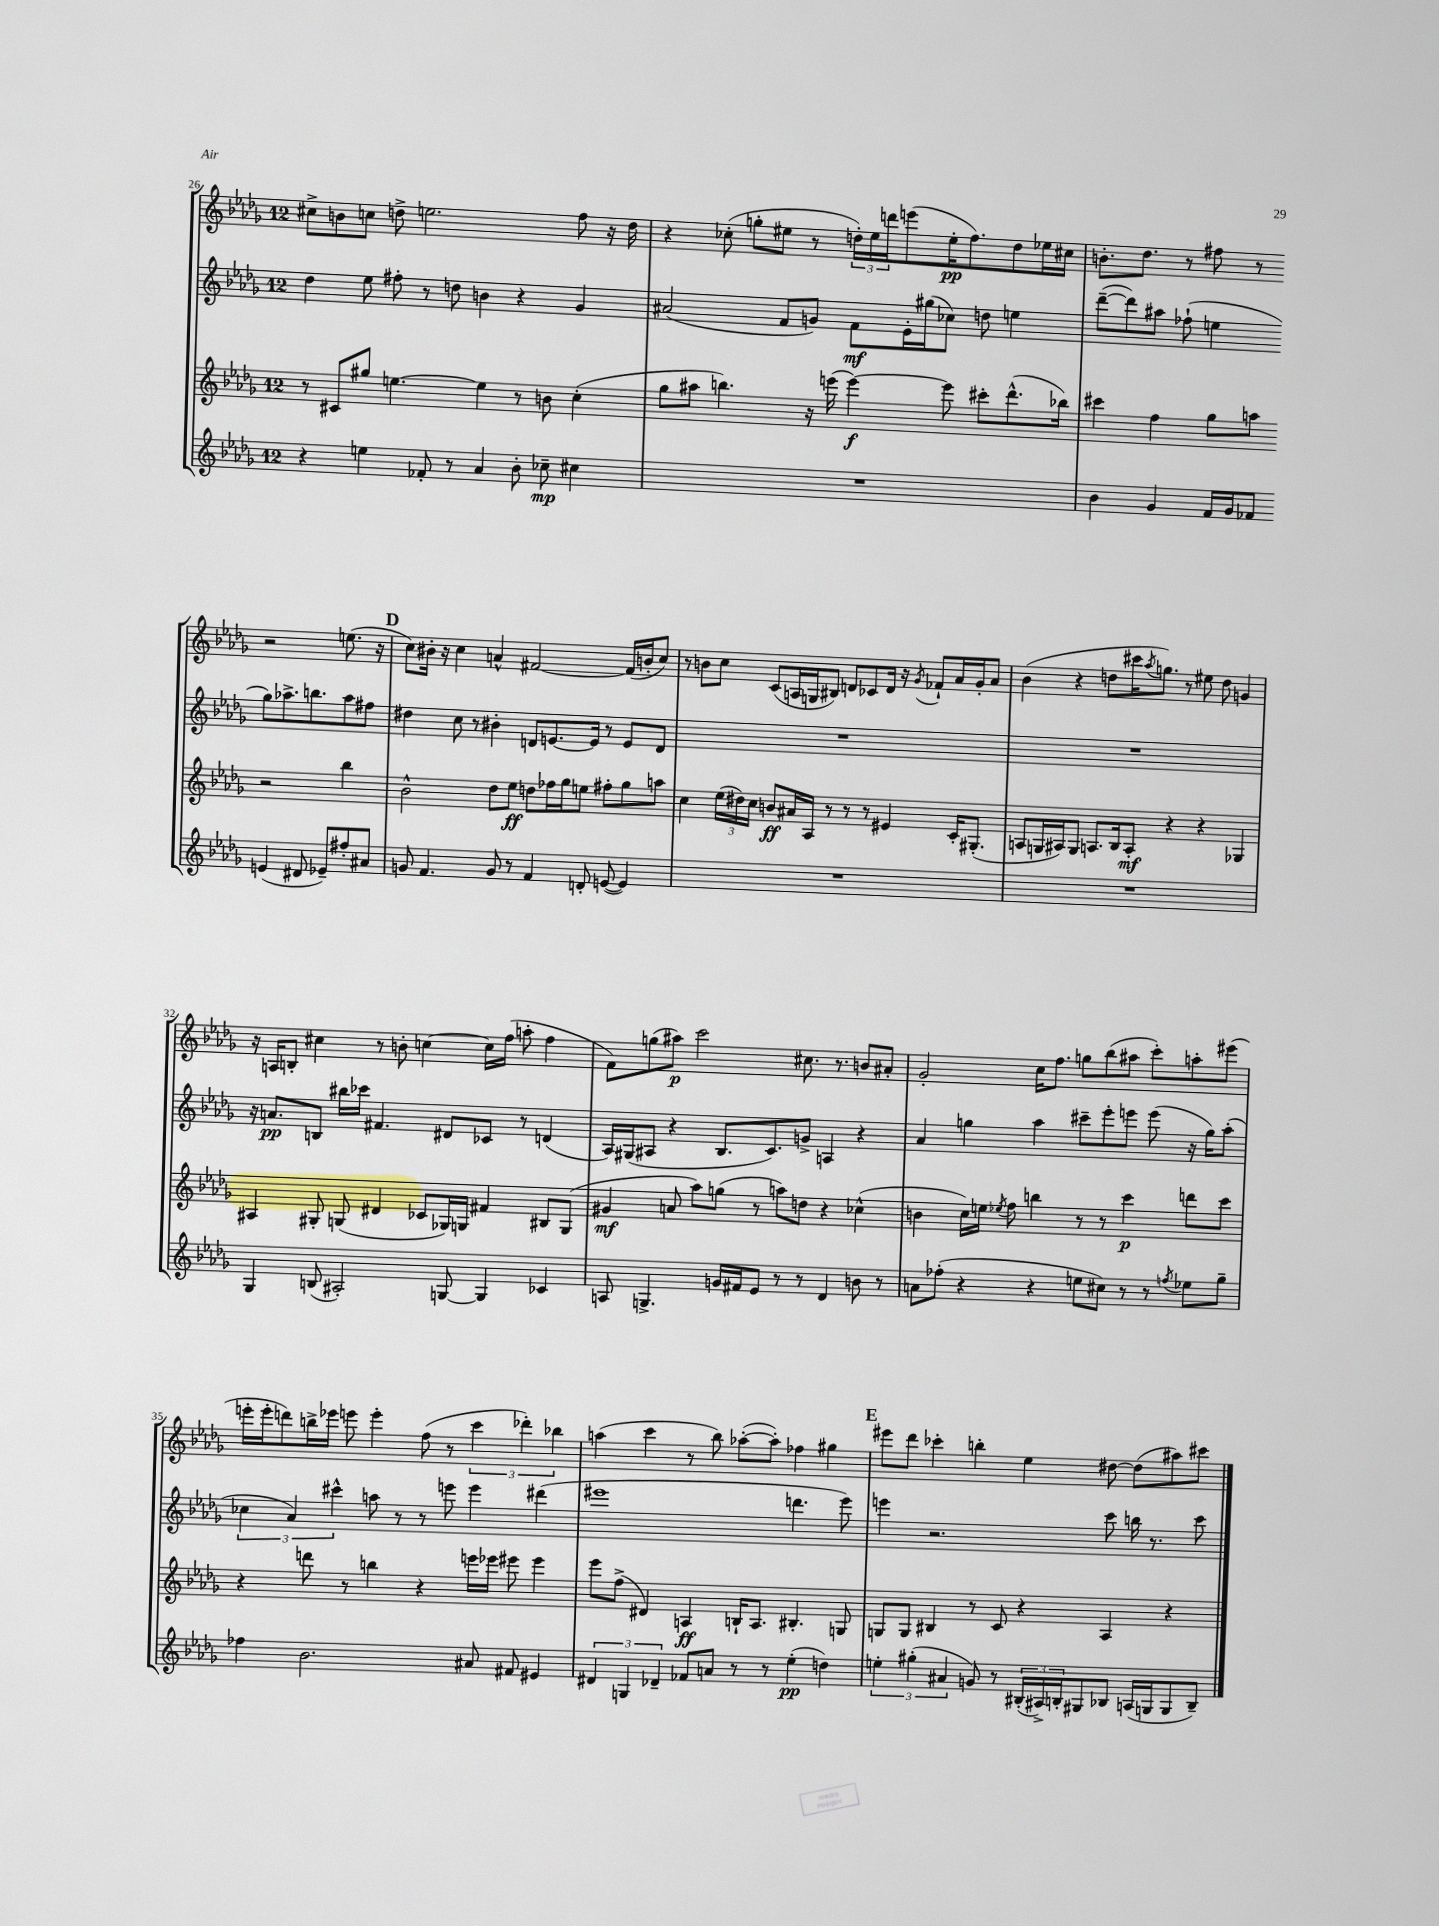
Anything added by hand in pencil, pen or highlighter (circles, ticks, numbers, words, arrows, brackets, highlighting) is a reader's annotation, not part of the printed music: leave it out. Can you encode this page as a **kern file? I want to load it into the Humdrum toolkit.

**kern	**kern	**kern	**kern
*staff4	*staff3	*staff2	*staff1
*clefG2	*clefG2	*clefG2	*clefG2
*k[b-e-a-d-g-]	*k[b-e-a-d-g-]	*k[b-e-a-d-g-]	*k[b-e-a-d-g-]
*M12/8	*M12/8	*M12/8	*M12/8
4r	8r	4dd-	8cc#^
.	8c#	.	8b
4ee	8gg#	8ee-	8cc
.	[4.ee	8ff#'	8dd^
8f-'	.	8r	2.ee
8r	.	8dd	.
4a-	4ee]	4b	.
8b-'	8r	4r	.
8cc-~	8b	.	.
4cc#	(4cc'	4g-	8ff
.	.	.	16r
.	.	.	16dd
=	=	=	=
1.r	8gg-	(2a#	4r
.	8aa#	.	.
.	4.bb)	.	(8cc-'
.	.	.	8gg'
.	.	8f	8ee#
.	16r	8g)	8r
.	(16eee	.	.
.	[4eee)	8f	24dd')
.	.	.	24ee#
.	.	.	24ddd
.	.	16e-'	(8eee
.	.	(16gg#	.
.	8eee]	8cc-)	16ee#'
.	.	.	8.ff)
.	8ccc#'	8dd	.
.	(8.ddd-^^	4ee	8dd
.	.	.	16ee-
.	16bb-)	.	16cc#
=	=	=	=
4b-	4ccc#	([8ddd-~	8.b'
.	.	8ddd-])	.
.	.	.	8.dd-
4g-	4ff	8aa#	.
.	.	(8ff-`	8r
16f	8gg-	4ee	8ff#
16g-	.	.	.
8f-	8aa	.	8r
(4e	2r	8gg-)	2r
.	.	8.aa-^	.
8d#	.	.	.
.	.	8.bb	.
8e-~)	.	.	.
8ff#'	4bb-	8aa-	(8.ee
8a#	.	8ff#	.
.	.	.	16r
=	=	=	=
8g	2b-^^	4dd#	8cc)
4.f	.	.	16b#'
.	.	.	16r
.	.	8cc	4cc
.	.	8r	.
8g	8dd-	4b#'	4a^^
8r	8ee-	.	.
4f	8dd	8d	[2f#
.	16ff-	[8.e	.
.	16gg-	.	.
8d'	8ee	.	.
.	.	16e]	.
([8e	8ff#'	8r	.
4e])	8gg-	8e	(16f#]
.	.	.	16b'
.	8aa	8d	8cc)
=	=	=	=
1.r	4cc	1.r	8r
.	.	.	8b
.	(24ee-	.	8cc
.	24dd#)	.	.
.	24cc	.	.
.	8b	.	(8c
.	16a#	.	16A
.	16A-	.	16G
.	8r	.	8B#)
.	8r	.	8d
.	8r	.	8c-
.	4e#	.	16d
.	.	.	16r
.	.	.	8qg-
.	.	.	8f-`
.	16c'	.	16a-
.	(8.G#'	.	16g-'
.	.	.	8a-
=	=	=	=
1.r	8A	1.r	(4b-
.	16G	.	.
.	16A#)	.	.
.	8G	.	4r
.	8.A	.	.
.	.	.	8dd
.	16B-	.	.
.	8A'	.	16ccc#
.	.	.	8qaa-
.	.	.	8.gg)
.	4r	.	.
.	.	.	8r
.	4r	.	8ee#
.	.	.	8dd
.	4G-	.	4g
=	=	=	=
4G-	4A#	16r	16r
.	.	8.a	16A
.	.	.	8B'
(8B	8G#'	8B	4cc#
2A#')	(8G	16bb#	.
.	.	16ccc-	.
.	4d#	4.f#	8r
.	.	.	8b'
.	8c-	.	[4cc
[8G	16G-)	8d#	.
.	16G	.	.
4G]	4f#	8c-	16cc]
.	.	.	(16ff
.	.	8r	8aa'
4c-	8B#	(4d	4ff
.	(8G	.	.
=	=	=	=
8A	4g#	16A-)	8f)
.	.	(16G#	.
4.G^	.	8A#	(8gg
.	8a	4r	8aa#)
.	8aa-)	.	2ccc
16g	(8gg	8.B-	.
16f#	.	.	.
8e-	8r	.	.
.	.	8.c)	.
8r	8aa)	.	.
8r	8dd	8g^	8.cc#
4d-	4r	4A	.
.	.	.	8.r
8b	(4cc-^^	4r	8b
8r	.	.	8a#'
=	=	=	=
8a	4b	4a-	2g-'
(8ff-'	.	.	.
4r	16cc)	4gg	.
.	16ee	.	.
.	8qee-	.	.
.	8ff	.	.
4r	4bb	4aa-	16cc
.	.	.	8.ff
8ee	8r	8ccc#~	8gg
8cc#)	8r	8eee-'	(8bb-
8r	4ccc	8eee	8aa#
8r	.	(8eee	8ccc')
8qff	.	.	.
8ee-	8ddd	16r	8aa'
.	.	16gg)	.
8gg-~	8ccc	(8aa-'	(8eee#
=	=	=	=
4ff-	4r	6cc-	16eee'
.	.	.	16eee'
.	.	.	8ddd)
.	.	6a-)	.
2.b-	8ddd	.	16bb^
.	.	.	16eee-
.	.	6ccc#^^	.
.	8r	.	8eee
.	4bb	8aa	4eee'
.	.	8r	.
.	4r	8r	(8ff
.	.	8eee	8r
8a#	16eee	4eee	6ccc
.	16eee-	.	.
8f#	8eee#	.	.
.	.	.	6ddd-')
4e#	4eee#	(4ddd#	.
.	.	.	6bb-
=	=	=	=
6d#	8eee-	1eee#	(4aa
.	(8ff^	.	.
6G	.	.	.
.	4d#)	.	4ccc
6d-~	.	.	.
8f-	4A	.	8r
8a	.	.	8bb-)
8r	16B`	.	([8aa-'
.	8.A	.	.
8r	.	.	8aa-'])
(4ee-'	4.B#'	4.ddd	4ff-
4dd)	.	.	4gg#
.	8G	8eee#)	.
=	=	=	=
6ee'	8G	4eee	8eee#
.	8G	.	8ddd-
(6gg#'	.	.	.
.	4B#	2.r	4ccc-'
6a#	.	.	.
8g)	8r	.	4bb'
8r	8c	.	.
(24B#'	4r	.	4ee-
24A#^)	.	.	.
24B'	.	.	.
8G#	.	.	.
8B-	4A-	8ccc	[8dd#
(16A	.	16bb	(8dd#]
16G	.	8.r	.
8G	4r	.	8aa#)
8B-~)	.	8ccc	8ccc#
==	==	==	==
*-	*-	*-	*-
